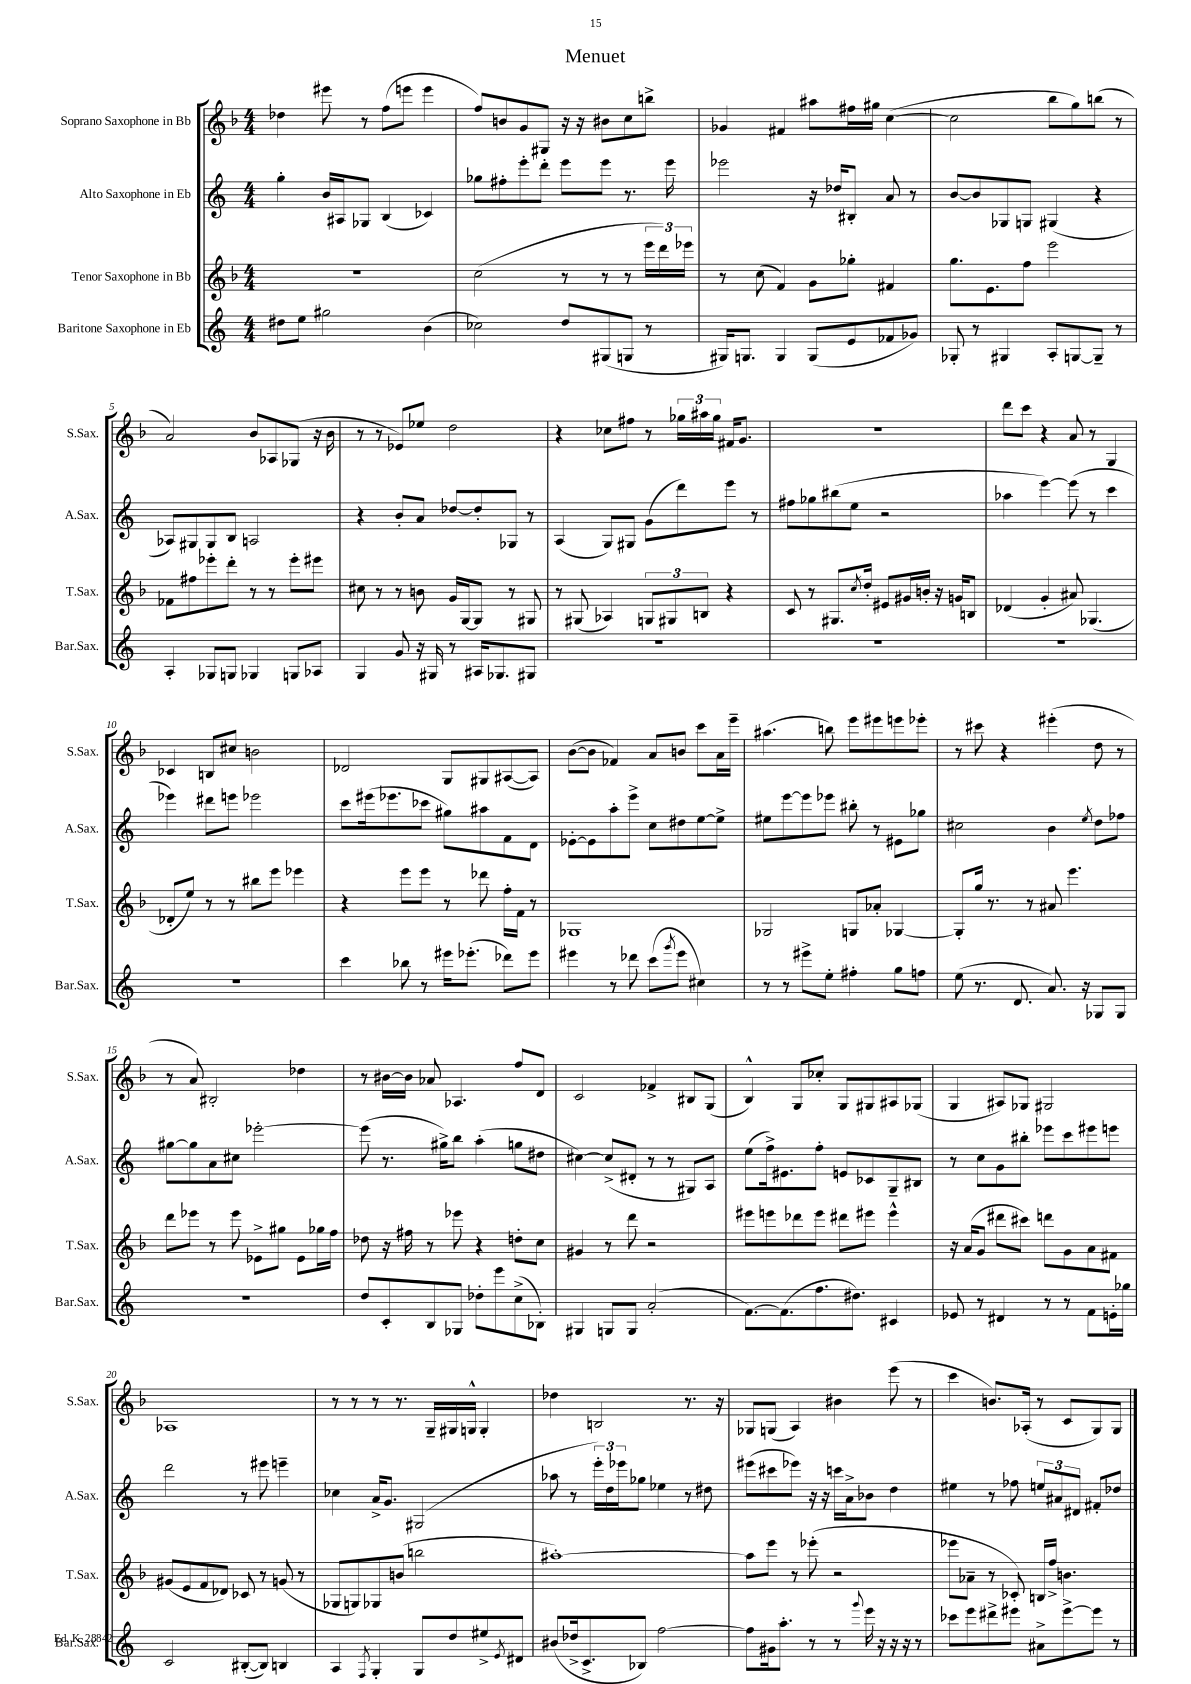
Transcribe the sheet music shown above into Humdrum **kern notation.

**kern	**kern	**kern	**kern
*part4	*part3	*part2	*part1
*staff4	*staff3	*staff2	*staff1
*I"Baritone Saxophone in Eb	*I"Tenor Saxophone in Bb	*I"Alto Saxophone in Eb	*I"Soprano Saxophone in Bb
*I'Bar.Sax.	*I'T.Sax.	*I'A.Sax.	*I'S.Sax.
*clefG2	*clefG2	*clefG2	*clefG2
*k[]	*k[b-]	*k[]	*k[b-]
*M4/4	*M4/4	*M4/4	*M4/4
=1	=1	=1	=1
8dd#X\L	1r	4gg'\	4dd-X\
8ee\J	.	.	.
2gg#X\	.	16b/LL	8eee#X\
.	.	16A#X/J	.
.	.	8G-X/J	8r
.	.	(4B/	(8ff\L
.	.	.	8eeen\J
(4b\	.	4c-X/)	4eee\
=2	=2	=2	=2
2cc-X\)	(2cc\	8gg-X\L	8ff/L)
.	.	8ff#X'\	8bn/
.	.	8eee'\	8g/
.	.	8ddd'\J	8G#X/J
8dd/L	8r	8eee\L	16r
.	.	.	16r
(8G#X/	8r	8eee\J	8b#X\L
8Gn/J	8r	8.r	8cc\
8r	24eee\LL	.	8bbn^\J
.	24ddd\)	.	.
.	.	16eee\	.
.	24eee-X\JJ	.	.
=3	=3	=3	=3
16G#X/KL)	8r	2eee-X\	4g-X/
8.Gn/J	.	.	.
.	(8cc\	.	.
4G/	4f/)	.	4f#X/
(8G/L	8g\L	16r	8aa#X\L
.	.	16dd-X/KL	.
8e/	8gg-X'\J	8B#X'/J	16ff#X\L
.	.	.	16gg#X\JJ
8f-X/	4f#X/	8a/	([4cc\
8g-X/J)	.	8r	.
=4	=4	=4	=4
8G-X'/	8.gg\L	[8b/L	2cc\]
8r	.	8b/]	.
.	8.e\	.	.
4G#X/	.	8G-X/	.
.	8ff\J	8Gn/J	.
8A'/L	2eee\	(4G#X/	8bb-\L
[8Gn/	.	.	8gg\)
8G~/J]	.	4r	(8bbn\J
8r	.	.	8r
!!LO:LB:g=z
=5	=5	=5	=5
4A'/	8f-X\L	8A-X/L)	2a/)
.	8ff#X\	8G#X/	.
8G-X/L	8eee-X'\	8G#/	.
8Gn/J	8ddd'\J	8B/J	.
4G-X/	8r	2An/	8b-/L
.	8r	.	8A-X/
8Gn/L	8eee-'\L	.	(8G-X/J
8A-X/J	8eee#X\J	.	16r
.	.	.	16b-\
=6	=6	=6	=6
4G/	8cc#X\	4r	8r
.	8r	.	8r
8g/	8r	8b'/L	8e-X/L)
16r	8bn\	8a/J	8ee-X/J
16G#X/	.	.	.
8r	16g/LL	[8dd-X/L	2dd\
.	[16G/J	.	.
16A#X/KL	8G/J]	8dd-'/]	.
8.G-X/	.	.	.
.	8r	8G-X/J	.
8G#X/J	8G#X/	8r	.
=7	=7	=7	=7
1r	8r	(4A/	4r
.	(8G#X/	.	.
.	4A-X/)	8G/L)	8cc-X\L
.	.	8G#X/J	8ff#X\J
.	12Gn/L	(8g\L	8r
.	12G#X/	.	.
.	.	8ddd\)	24gg-X\LL
.	12Bn/J	.	24aa#X\
.	.	.	24gg-\JJ
.	4r	8eee\J	16f#X/KL
.	.	.	8.g/J
.	.	8r	.
=8	=8	=8	=8
1r	8c/	8ff#X\L	1r
.	8r	8gg-X\	.
.	8.G#X/L	(8bb#X\	.
.	.	8ee\J	.
.	8qcc/	.	.
.	16dd'/Jk	.	.
.	8e#X/L	2r	.
.	16g#X/L	.	.
.	16bn'/JJ	.	.
.	16r	.	.
.	16gn/KL	.	.
.	8Bn/J	.	.
=9	=9	=9	=9
1r	(4d-X/	4aa-X\	8ddd\L
.	.	.	8ccc\J
.	4g'/	[4eee\)	4r
.	8a#X/)	(8eee\]	8a/
.	(4.G-X/	8r	8r
.	.	4ccc\	4G/
!!LO:LB:g=z
=10	=10	=10	=10
1r	8d-X'/L	4eee-X\)	4c-X/
.	8ee/J)	.	.
.	8r	8ddd#X\L	8Bn/L
.	8r	8eeen\J	8cc#X/J
.	8bb#X\L	2eee-X\	2bn\
.	8eee\J	.	.
.	4eee-X\	.	.
=11	=11	=11	=11
4ccc\	4r	8ccc\L	2d-X/
.	.	(16eee#X\k	.
.	.	8.eee-X\	.
8bb-X\	8eee\L	.	.
8r	8eee\J	8ccc-X\J	.
16eee#X\KL	8r	8gg#X\L)	8G/L
(8.eee-X'\J	.	.	.
.	8ddd-X\	8aa#X\	8G#X/
8ddd-X\L)	16ff'\LL	8f\	([8A#X/
.	16f\JJ	.	.
8eee-\J	8r	8d\J	8A#/J])
=12	=12	=12	=12
4eee#X\	1G-X	[8e-X'\L	([8b-\L
.	.	8e-\]	8b-\J]
8r	.	8aa'\	4f-X/)
8ddd-X\	.	8eee^\J	.
(8ccc\L	.	8cc\L	8a/L
8qggg/	.	.	.
8eee#\J	.	8dd#X\	8bn/J
4cc#X\)	.	[8ee\	8ccc\L
.	.	8ee^\J]	16a\L
.	.	.	16eee~\JJ
=13	=13	=13	=13
8r	2G-X/	8ee#X\L	(4.aa#X\
8r	.	[8eee\	.
8eee#X^\L	.	8eee\]	.
8ee'\J	.	8eee-X\J	8bbn\)
4ff#X'\	8Gn/L	8bb#X'\	8eee\L
.	8a-X'/J	8r	8eee#X\
8gg\L	[4G-X/	8e#X\L	8eeen\
8ffn\J	.	8gg-X\J	8eee-X'\J
=14	=14	=14	=14
(8ee\	8G-'/L]	2cc#X\	8r
8.r	16gg/Jk	.	8ccc#X\
.	8.r	.	.
.	.	.	4r
8.d/	.	.	.
.	8r	.	.
8.a/)	8a#X/	4b\	(4eee#X'\
.	4.eee\	.	.
16r	.	.	.
.	.	8qee/	.
8G-X/L	.	8dd\L	8dd\
8G-/J	.	8ff-X\J	8r
!!LO:LB:g=z
=15	=15	=15	=15
1r	8ddd\L	[8gg#X\L	8r
.	8eee-X\J	8gg#\]	8a/)
.	8r	8a\	2B#X'/
.	8eee-\	8cc#X\J	.
.	8e-X^\L	[2eee-X'\	.
.	8gg#X\J	.	.
.	8e-\L	.	4dd-X\
.	16gg-X\L	.	.
.	16ff\JJ	.	.
=16	=16	=16	=16
8dd/L	8dd-X\	(8eee-\]	8r
8c'/	16r	8.r	[16b#X\LL
.	16ff#X\	.	16b#\JJ]
8B/	8r	.	8a-X/
.	.	16gg#X^\KL)	.
8G-X/J	8eee-X\	8bb\J	4.A-X/
8dd-X'\L	4r	(4aa'\	.
8eee\	.	.	.
(8cc^\	8ddn'\L	8ggn\L	8ff/L
8B-X'\J)	8cc\J	8dd#X\J	8d/J
=17	=17	=17	=17
4G#X/	4g#X/	[4cc#X\)	2c/
8Gn/L	8r	(8cc#^/L]	.
8G/J	8ddd\	8d#X'/J	.
(2a'/	2r	8r	4f-X^/
.	.	8r	.
.	.	8G#X/L)	8B#X/L
.	.	8A/J	(8G/J
=18	=18	=18	=18
[8.f\L)	8eee#X\L	(8ee\L	4B-^^/)
.	8eeen\	16ff^\k)	.
(8.f\]	.	8.e#X\	.
.	8ddd-X\	.	8G/L
8.ff\	8eee\J	8ff'\J	8cc-X'/J
.	8ddd#X\L	8en/L	8G/L
8.dd#X\J)	.	.	.
.	8eee#X\J	8c-X/	8G#X/
4c#X/	4eee#^^\	8G~/	8A#X/
.	.	8B#X/J	(8G-X/J
=19	=19	=19	=19
8e-X/	16r	8r	4G/
.	(16a/KL	.	.
8r	8g/J	8cc\L	.
4d#X/	8ddd#X\L	8g\	8A#X/L)
.	8ccc#X\J)	8bb#X'\J	8G-X/J
8r	8dddn\L	8eee-X\L	2G#X/
8r	8g\	8ccc\	.
8f\L	8a\	8eee#X\	.
16en'\L	8f#X\J	8eeen\J	.
16gg-X\JJ	.	.	.
!!LO:LB:g=z
=20	=20	=20	=20
2c/	(8g#X/L	2ddd\	1A-X
.	8e/	.	.
.	8f/	.	.
.	8d-X/J)	.	.
([8B#X'/L	8c-X/	8r	.
8B#/J])	8r	8eee#X\	.
4Bn/	(8gn/	4eeen~\	.
.	8r	.	.
=21	=21	=21	=21
4A/	8G-X/L	4cc-X\	8r
.	8Gn/)	.	8r
8qF/	.	.	.
4G'/	8G-X/	16a^/KL	8r
.	.	8.g/J	.
.	(8bn/J	.	8.r
8G/L	2bbn\	(2G#X/	.
.	.	.	16G~/LL
8dd/	.	.	16G#X/
.	.	.	16Gn^^/JJ
8ee#X^/	.	.	4G'/
8qe/	.	.	.
8d#X/J	.	.	.
=22	=22	=22	=22
(8b#X/L	[1aa#X')	8aa-X\	4dd-X\
16dd-X^/k	.	8r	.
8.c^/	.	.	.
.	.	24eee'\LL)	2Bn/
.	.	24dd\	.
.	.	24eee-X\J	.
8B-X/J)	.	8gg-X\J	.
[2ff\	.	4ee-X\	.
.	.	8r	8.r
.	.	8dd#X\	.
.	.	.	16r
=23	=23	=23	=23
8ff\L]	8aa#\L]	(8eee#X\L	8G-X/L
16g#X\k	8eee\J	8ccc#X\	(8Gn/J
8.aa'\J	.	.	.
.	8r	8eee-X\J)	4A/)
8r	(8eee-X'\	16r	.
.	.	16r	.
8r	2r	16cccn\LL	4b#X\
.	.	16a^\J	.
8qqggg/	.	.	.
16eee\	.	8b-X\J	.
16r	.	.	.
16r	.	4dd\	(8eee\
16r	.	.	.
8r	.	.	8r
=24	=24	=24	=24
8ccc-X\L	8eee-X\L	4ee#X\	4ccc\
8eee\	8a-X~\J	.	.
8ddd#X^\	8r	8r	8.bn/L)
8eee#X\J	8c-X'/)	8ff-X\	.
.	.	.	(16A-X'/Jk
8a#X^\L	16Bn/LL	12een/L	8r
.	16ff^/JJ	.	.
.	.	12a#X/	.
[8eee#^\	4.bn\	.	8c/L
.	.	12d#X/J	.
8eee#\J]	.	8f#X'/L	8G/)
8r	.	8dd-X/J	8G/J
==	==	==	==
*-	*-	*-	*-
